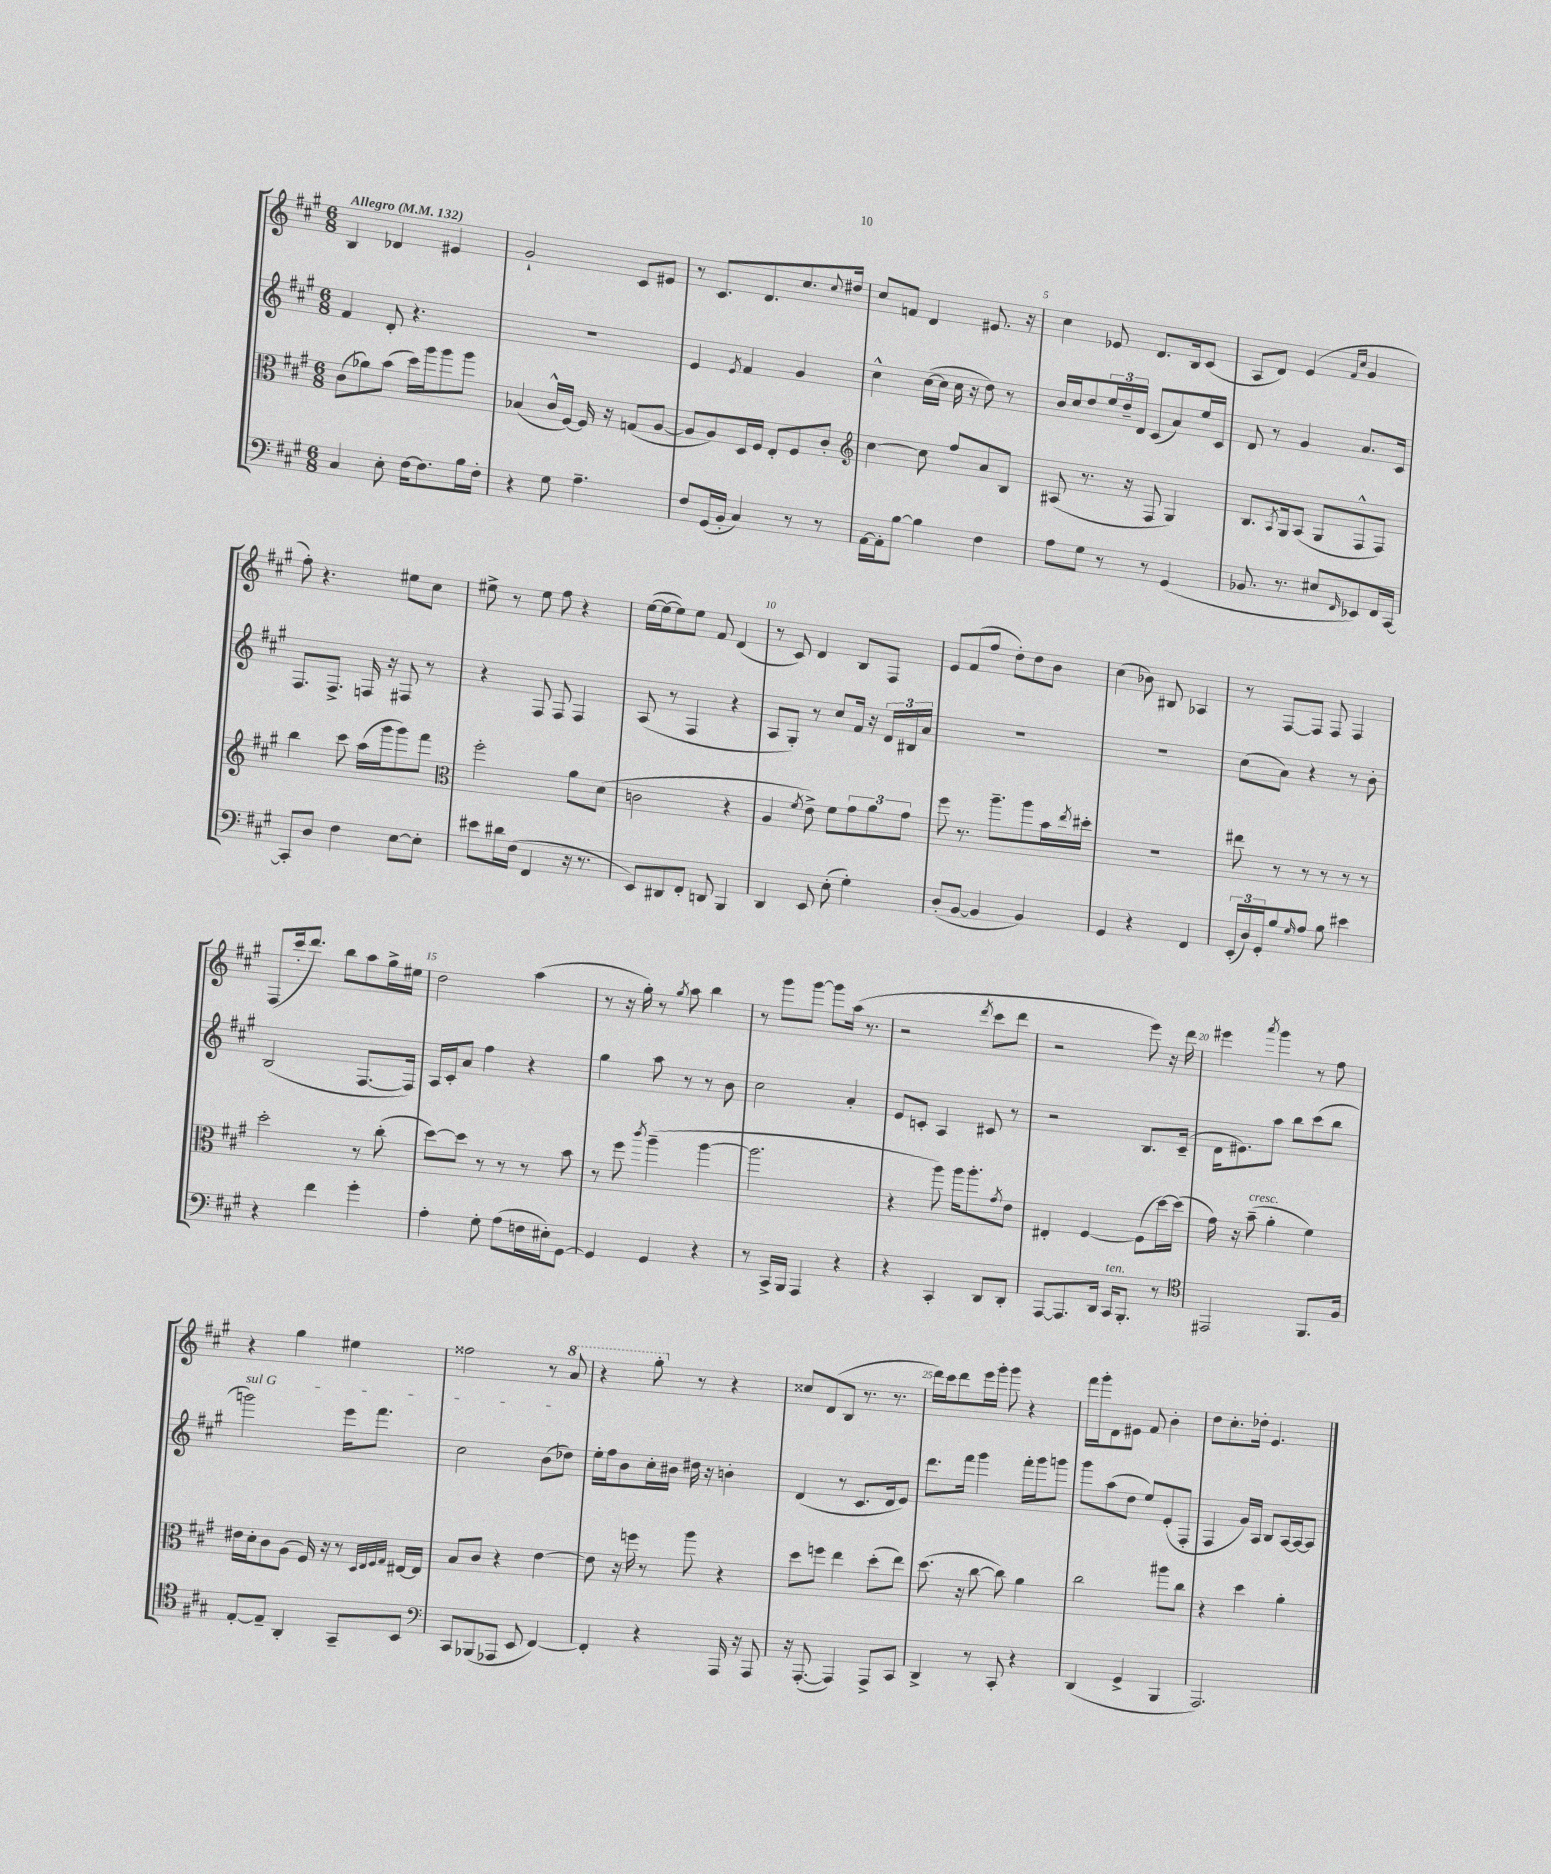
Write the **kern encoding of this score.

**kern	**kern	**kern	**kern
*part4	*part3	*part2	*part1
*staff4	*staff3	*staff2	*staff1
*clefF4	*clefC3	*clefG2	*clefG2
*k[f#c#g#]	*k[f#c#g#]	*k[f#c#g#]	*k[f#c#g#]
*M6/8	*M6/8	*M6/8	*M6/8
*MM132	*MM132	*MM132	*MM132
=1	=1	=1	=1
!	!	!	!LO:TX:a:B:t=Allegro
4C#/	(8c#\L	4f#/	4B/
.	8a-X\)	.	.
8E'\	(8b\J	8d'/	4d-X/
[16F#\KL	16dd\LL)	4.r	.
8.F#\]	16aa\J	.	.
.	8aa\	.	4e#X/
16B\L	8aa\J	.	.
16F#'\JJ	.	.	.
=2	=2	=2	=2
4r	(4B-X/	2.r	2g#`/
8G#\	16c#^^/LL	.	.
.	[16F#/JJ)	.	.
4.A~\	16F#/]	.	.
.	16r	.	.
.	(8Gn/L	.	8c#/L
.	[8A/J	.	8e#X/J
=3	=3	=3	=3
8F#/L	8A/L]	4e/	8r
(16GG#/L	8A/)	.	8.c#/L
16BB'/JJ	.	.	.
.	.	8qe/	.
4C#/)	16D/L	4f#/	.
.	16F#/JJ	.	8.d/
.	8E'/L	.	.
8r	8F#/	4g#/	8.cc#/
8r	8c#'/J	.	.
.	.	.	8qqcc#/
.	.	.	16dd#X/Jk
=4	=4	=4	=4
*	*clefG2	*	*
[16AA\LL	[4cc#\	4cc#^^\	8cc#/L
16AA'\J]	.	.	.
[8B\J	.	.	8fn/J
4B\]	8cc#\]	([16cc#\LL	4d/
.	.	16cc#\JJ]	.
.	8ff#/L	16cc#\	.
.	.	16r	.
4F#\	8a/	8dd\)	8.e#X/
.	8B/J	8r	.
.	.	.	16r
=5	=5	=5	=5
8A\L	(8A#X/	16b/LL	4cc#\
.	.	16cc#/J	.
8G#\J	8.r	8dd/	.
8r	.	24ee/L	8e-X/
.	.	24dd~/	.
.	16r	.	.
.	.	24d/JJ	.
8r	8F#/	(8c#/L	8.d/L
(4GG#/	4G#/)	8a/)	.
.	.	.	16B/k
.	.	16ee/L	(8c#/J
.	.	16c#/JJ	.
=6	=6	=6	=6
8.BB-X/	8.B/L	8d/	8A/L
.	.	8r	8d/J)
.	8qA/	.	.
8.r	16G#/k	.	.
.	(8A/J	4g#/	(4e/
8E#X/L	8G#/L	.	.
.	.	.	16qqf#/LL
16qqFF#/	.	.	16qqcc#/JJ
8EE-X/)	8F#^^/	8.a/L	4g#/
16FF#/L	8F#/J)	.	.
[16CC#/JJ	.	16c#/Jk	.
!!LO:LB:g=z
=7	=7	=7	=7
8CC#'/L]	4bb\	8.F#/L	8ff#'\)
8D/J	.	.	4.r
.	.	8.F#^/J	.
4F#\	8ccc#\	.	.
.	(16aa\LL	16Fn/	.
.	16ggg#\J	16r	.
[8E\L	8ggg#\)	8F#X/	8ee#X\L
8E'\J]	8fff#\J	8r	8cc#\J
=8	=8	=8	=8
*	*clefC3	*	*
8e#X\L	2ff#'\	4r	8ee#X^\
16d#X\L	.	.	8r
(16F#\JJ	.	.	.
4FF#/	.	8F#/	8ee#\
.	.	8F#/	8ff#\
16r	8a\L	4F#/	4r
8.r	.	.	.
.	(8d\J	.	.
=9	=9	=9	=9
8EE/L)	2cn\	(8A/	([16ee\LL
.	.	.	16ee\J_
8DD#X/	.	8r	8ee\])
8FF#'/J	.	4F#/	8ee\J
8DDn/	.	.	8f#/
4BBB/	4r	4r	(4d/
=10	=10	=10	=10
4DD/	4A/	8A/L	8r
.	.	8G#'/J)	8c#/)
.	8qf#/	.	.
8EE/	8e^\)	8r	4d/
(8E'\	8f#\L	8cc#/L	.
4G#'\)	12g#\	16f#/Jk	8B/L
.	.	16r	.
.	12a\	.	.
.	.	24d/LL	8F#/J
.	12g#\J	24B#X/	.
.	.	24a/JJ	.
=11	=11	=11	=11
(8D'/L	8ff#\	2.r	8e/L
[8BB/J	8.r	.	(8f#/
4BB/]	.	.	8ff#/J
.	8.aa~\L	.	.
.	.	.	8dd'\L)
4BB/)	8aa\	.	8dd\
.	16b\L	.	8b\J
.	8qee/	.	.
.	16dd#X'\JJ	.	.
=12	=12	=12	=12
4GG#/	2.r	2.r	(4cc#\
4r	.	.	8b-X\)
.	.	.	8B#X/
4FF#/	.	.	4A-X/
=13	=13	=13	=13
(24EE'/LL	8ee#X\	(8cc#\L	8r
24D/)	.	.	.
24GG#'/J	.	.	.
8B/	8r	8a\J)	[8F#/L
16qqG#/	.	.	.
8A/J	8r	4r	8F#/J]
8B\	8r	.	8F#/
4e#X\	8r	8r	4F#/
.	8r	8b'\	.
!!LO:LB:g=z
=14	=14	=14	=14
4r	2dd'\	(2B/	(8F#/L
.	.	.	16ccc#'/k
.	.	.	8.ddd/J)
4f#\	.	.	.
.	.	.	8bb\L
4g#'\	8r	[8.F#/L	8aa\
.	(8cc#'\	.	16gg#^\L
.	.	16F#/Jk])	16ee#X\JJ
=15	=15	=15	=15
4A'\	[8dd\L)	16A/LL	2dd\
.	.	16c#'/J	.
.	8dd\J]	8a/J	.
8G#'\	8r	4ff#\	.
(8A\L	8r	.	.
16Fn\L	8r	4r	(4aa\
16E#X'\J)	.	.	.
[8GG#\J	8b\	.	.
=16	=16	=16	=16
4GG#/]	8r	4gg#\	8r
.	8ff#\	.	16r
.	.	.	16gg#'\)
.	8qccc#/	.	.
4GG#/	(4aa~\	8aa\	8r
.	.	.	8qgg#/
.	.	8r	8aa\
4r	[4aa\	8r	4bb\
.	.	8b\	.
=17	=17	=17	=17
8r	2.aa\]	2cc#\	8r
16CC#^/LL	.	.	8ggg#\L
16BBB/JJ	.	.	.
4AAA/	.	.	[8ggg#\J
.	.	.	8ggg#\L]
4r	.	4a'/	(16aa\Jk
.	.	.	8.r
=18	=18	=18	=18
4r	4r	8e/L	2r
.	.	8cn'/J	.
4CC#'/	8aa\)	4A/	.
.	16aa\KL	.	.
.	8.aa'\	.	.
.	.	.	8qddd/
8DD/L	.	8c#X/	8ccc#\L
.	8qg#/	.	.
8DD'/J	8e\J	8r	8ddd\J
=19	=19	=19	=19
[8AAA/L	4E#X'/	2r	2r
8.AAA/]	.	.	.
.	[4F#/	.	.
16DD/Jk	.	.	.
!LO:TX:a:i:t=ten.	!	!	!
16CC#/KL	.	.	.
8.BBB'/J	.	.	.
.	(8F#\L]	8.B/L	8eee\)
8r	[16dd\L)	.	16r
.	(16dd\JJ]	(16c#~/Jk	16ddd\
=20	=20	=20	=20
*clefC4	*	*	*
2EE#X/	16g#\)	16d\KL	4eee#X\
.	16r	8.e#X\)	.
!	!LO:TX:a:i:t=cresc.	!	!
.	(8b~\	.	.
.	.	.	8qaaa/
.	4a'\	8aa\J	4ggg#\
.	.	8bb\L	.
8.FF#/L	4f#\)	(8ccc#\	8r
.	.	8bb\J	8ff#\
16F#/Jk	.	.	.
!!LO:LB:g=z
=21	=21	=21	=21
!	!	!LO:TX:a:i:t=sul G	!
[8E'/L	16e#X\LL	2gggn\)	4r
.	16d'\J	.	.
8E~/J]	8c#\	.	.
4AA'/	(8A\J	.	4gg#\
.	16F#/)	.	.
.	16r	.	.
8GG#~/L	8r	16eee\KL	4ee#X\
.	.	8.fff#\J	.
.	32qqD/LLL	.	.
.	32qqE/	.	.
.	32qqF#/	.	.
.	32qqG#/JJJ	.	.
8BB/J	[16E#X/LL	.	.
.	16E#/JJ]	.	.
=22	=22	=22	=22
*clefF4	*	*	*
8CC#/L	8B/L	2cc#\	2ff##X\
(8BBB-X/	8c#/J	.	.
8AAA-X/J	4r	.	.
8EE/	.	.	.
[4FF#/)	[4e\	(8b\L	8r
*	*	*	*8va
.	.	8dd-X\J)	8aa/
=23	=23	=23	=23
4FF#'/]	8e\]	16ee'\LL	4r
.	.	16ff#\J	.
.	16r	8b\	.
.	16ffn\	.	.
4r	8r	16cc#'\L	8ggg#'\
.	.	16b#X\JJ	.
*	*	*	*X8va
.	8aa\	16dd#X\	8r
.	.	16r	.
16AAA/	4r	4bn'\	4r
16r	.	.	.
8AAA/	.	.	.
=24	=24	=24	=24
16r	8dd\L	(4d/	8cc##X/L
([8.AAA'/	.	.	.
.	8ffn\J	.	(8d/
4AAA/])	4ee\	8r	8B/J
.	.	8.c#/L	8.r
8AAA^/L	(8dd'\L	.	.
.	.	16d/k	8.r
8CC#/J	8ee\J)	8e/J)	.
=25	=25	=25	=25
4DD^/	(8.dd\	8.ddd\L	16ddd\LL)
.	.	.	16ccc#\J
.	.	.	8ddd\
.	16r	16fff#\Jk	.
8r	[8cc#\	4ggg#\	16eee\L
.	.	.	16ggg#'\JJ
8CC#'/	8cc#\])	.	8ggg#\
4r	4a\	16fff#'\LL	4r
.	.	16ggg#\J	.
.	.	8gggn\J	.
=26	=26	=26	=26
(4DD/	2cc#\	8ggg#\L	16fff#\LL
.	.	.	16ggg#'\J
.	.	(8aa\	8d\
4GG#^/	.	8dd\J	8e#X\J
.	.	8ee/L)	8f#/
4BBB/	8aa#X\L	(8e'/	4b'\
.	8cc#\J	8F#'/J	.
=27	=27	=27	=27
2.AAA/)	4r	4F#/	8dd\L
.	.	.	8.cc#'\
.	4dd\	16g#/LL)	.
.	.	16A/JJ	16dd-X'\Jk
.	.	8B/L	4.e/
.	4a'\	[16A/L	.
.	.	16A/J_	.
.	.	8A/J]	.
==	==	==	==
*-	*-	*-	*-
